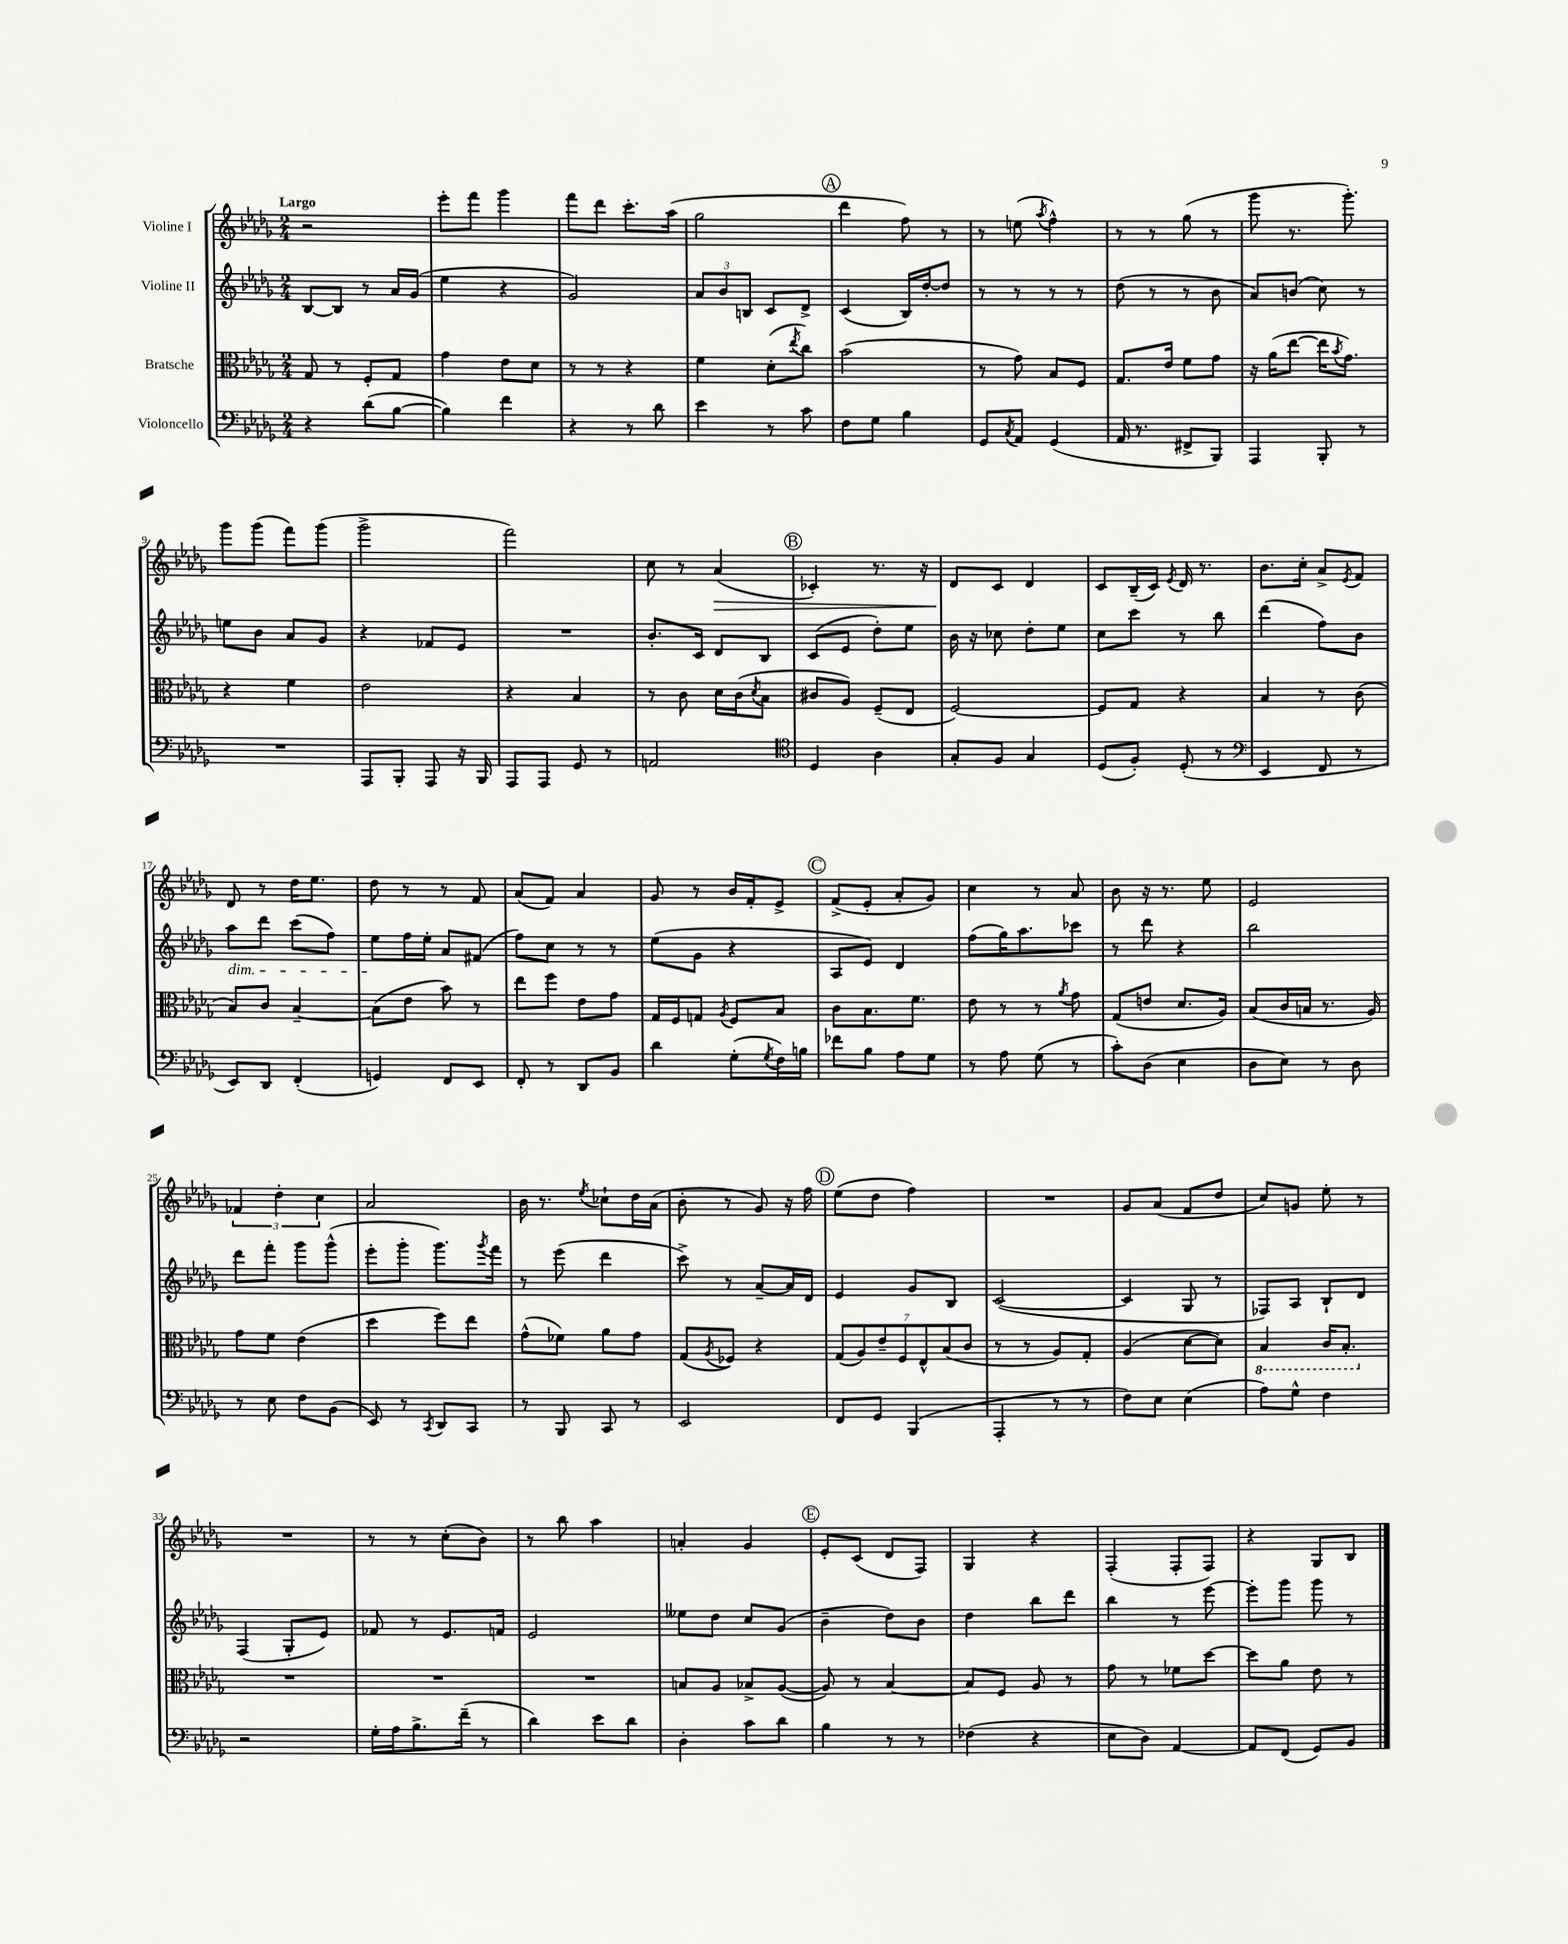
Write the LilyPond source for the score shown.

<<
\new StaffGroup <<
\new Staff = "s0" \with { instrumentName = "Violine I" } {
    \clef treble \key des \major \numericTimeSignature \time 2/4 \tempo "Largo"
    r2 |
    ees'''8-. f'''8 ges'''4 |
    f'''8 des'''8 c'''8.-. aes''16( |
    ges''2 |
    \mark \markup { \circle "A" } des'''4 f''8) r8 |
    r8 e''8( \acciaccatura { aes''8 } f''4-^) |
    r8 r8 ges''8( r8 |
    ges'''8 r8. ges'''8.-.) |
    ges'''8 ges'''8( f'''8) ges'''8( |
    ges'''2-> |
    f'''2) |
    c''8 r8 aes'4\>( |
    \mark \markup { \circle "B" } ces'4-.) r8. r16 |
    des'8\! c'8 des'4 |
    c'8 bes16--( c'16) \acciaccatura { ees'8 } des'16 r8. |
    bes'8. c''16-. aes'8-> \acciaccatura { ees'8 } f'8 |
    des'8 r8 des''16 ees''8. |
    des''8 r8 r8 f'8 |
    aes'8( f'8) aes'4 |
    ges'8 r8 bes'16 f'16-. ees'8-> |
    \mark \markup { \circle "C" } f'8->( ees'8-. aes'8-. ges'8) |
    c''4 r8 aes'8 |
    bes'8 r16 r8. ees''8 |
    ees'2 |
    \tuplet 3/2 { fes'4 des''4-. c''4 } |
    aes'2 |
    bes'16 r8. \acciaccatura { ees''8 } ces''8-! des''16 aes'16( |
    bes'8-. r8 ges'8) r16 f''16 |
    \mark \markup { \circle "D" } ees''8( des''8 f''4) |
    R2 |
    ges'8 aes'8( f'8 des''8 |
    c''8) g'8 ees''8-. r8 |
    R2 |
    r8 r8 c''8-.( bes'8) |
    r8 bes''8 aes''4 |
    a'4-. ges'4 |
    \mark \markup { \circle "E" } ees'8-. c'8( des'8 f8) |
    ges4 r4 |
    f4-.( f8-. f8) |
    r4 ges8 bes8 \bar "|." |
}
\new Staff = "s1" \with { instrumentName = "Violine II" } {
    \clef treble \key des \major \numericTimeSignature \time 2/4
    bes8~ bes8 r8 aes'16 ges'16( |
    ees''4 r4 |
    ges'2) |
    \tuplet 3/2 { aes'8 bes'8 b8 } c'8 des'8-> |
    \mark \markup { \circle "A" } c'4( bes16) des''16~-. des''8 |
    r8 r8 r8 r8 |
    des''8( r8 r8 bes'8 |
    aes'8) b'8( c''8) r8 |
    e''8 bes'8 aes'8 ges'8 |
    r4 fes'8 ees'8 |
    R2 |
    bes'8.-. c'16 des'8 bes8 |
    \mark \markup { \circle "B" } c'8( ees'8 des''8-.) ees''8 |
    bes'16 r16 ces''8 des''8-. ees''8 |
    c''8 c'''8 r8 bes''8 |
    des'''4( f''8) bes'8 |
    aes''8\dim des'''8 c'''8( f''8) |
    ees''8\! f''16 ees''16-. aes'8 fis'8( |
    f''8) c''8 r8 r8 |
    ees''8( ges'8 r4 |
    \mark \markup { \circle "C" } aes8 ees'8) des'4 |
    f''8( ges''16) aes''8. ces'''8 |
    r8 des'''8 r4 |
    bes''2 |
    des'''8 f'''8-. ges'''8 ges'''8-^( |
    ees'''8-. ges'''8-. ges'''8.) \acciaccatura { ges'''8 } f'''16 |
    r8 ees'''8( des'''4 |
    c'''8->) r8 aes'8~-- aes'16 des'16 |
    \mark \markup { \circle "D" } ees'4 ges'8 bes8 |
    c'2~( |
    c'4 ges8 r8 |
    fes8) aes8 bes8-! des'8 |
    f4( ges8-. ees'8) |
    fes'8 r8 ees'8. f'16 |
    ees'2 |
    eeses''8 des''8 c''8 ges'8( |
    \mark \markup { \circle "E" } bes'4-- des''8) bes'8 |
    des''4 bes''8 des'''8 |
    bes''4 r8 ees'''8~ |
    ees'''8-. ges'''8 ges'''8 r8 \bar "|." |
}
\new Staff = "s2" \with { instrumentName = "Bratsche" } {
    \clef alto \key des \major \numericTimeSignature \time 2/4
    ges8 r8 f8-. ges8 |
    ges'4 ees'8 des'8 |
    r8 r8 r4 |
    f'4 des'8-.( \acciaccatura { ees''8 } c''8) |
    \mark \markup { \circle "A" } bes'2( |
    r8 ges'8) bes8 f8 |
    ges8. ees'16 f'8 ges'8 |
    r16 aes'16( ees''8~ ees''16 \acciaccatura { bes'8 } ges'8.) |
    r4 f'4 |
    ees'2 |
    r4 bes4 |
    r8 c'8 des'16 c'16( \acciaccatura { des'8 } bes8 |
    \mark \markup { \circle "B" } cis'8 aes8) f8--( ees8 |
    f2~) |
    f8 ges8 r4 |
    bes4 r8 c'8( |
    bes8) c'8 bes4~-- |
    bes8( ees'8 bes'8) r8 |
    ees''8 f''8 ees'8 ges'8 |
    ges16 f16 g8 \acciaccatura { aes8 } f8 bes8 |
    \mark \markup { \circle "C" } c'8 bes8. f'8. |
    ees'8 r8 r8 \acciaccatura { aes'8 } ges'8 |
    ges8( e'8 des'8. aes16) |
    bes8( c'16 b16 r8. aes16) |
    ges'8 f'8 ees'4( |
    des''4 f''8) ees''8 |
    ges'8-^( fes'8) aes'8 ges'8 |
    ges8( \acciaccatura { aes8 } fes8) r4 |
    \mark \markup { \circle "D" } \tuplet 7/4 { ges8( aes8) ees'8-- f8 ees8-^ bes8( c'8 } |
    r8 r8 aes8) ges8-. |
    aes4( des'8~ des'8) |
    \ottava #-1 bes,4 c16 bes,8.-. \ottava #0 |
    R2 |
    R2 |
    R2 |
    b8 aes8 bes8-> aes8~( |
    \mark \markup { \circle "E" } aes8) r8 bes4~ |
    bes8 f8 aes8 r8 |
    ges'8 r8 fes'8 des''8~ |
    des''8 aes'8 ees'8 r8 \bar "|." |
}
\new Staff = "s3" \with { instrumentName = "Violoncello" } {
    \clef bass \key des \major \numericTimeSignature \time 2/4
    r4 des'8( bes8~ |
    bes4) f'4 |
    r4 r8 des'8 |
    ees'4 r8 c'8 |
    \mark \markup { \circle "A" } f8 ges8 bes4 |
    ges,8 \acciaccatura { c8 } aes,8 ges,4( |
    aes,16 r8. fis,8-> bes,,8) |
    aes,,4 bes,,8-. r8 |
    R2 |
    aes,,8 bes,,8-. aes,,8 r16 bes,,16 |
    aes,,8 aes,,8 ges,8 r8 |
    a,2 |
    \mark \markup { \circle "B" } \clef tenor des4 aes4 |
    ges8-. f8 ges4 |
    des8( f8-.) des8-.( r8 |
    \clef bass ees,4 f,8 r8 |
    ees,8) des,8 f,4-.( |
    g,4) f,8 ees,8 |
    f,8-. r8 des,8 bes,8 |
    des'4 ges8-.( \acciaccatura { ges8 } f16) b16 |
    \mark \markup { \circle "C" } fes'8 bes8 aes8 ges8 |
    r8 aes8 ges8( r8 |
    c'8-.) des8( ees4 |
    des8 ees8) r8 des8 |
    r8 ees8 f8 bes,8( |
    ees,8) r8 \acciaccatura { c,8 } des,8 c,8 |
    r8 bes,,8 c,8 r8 |
    ees,2 |
    \mark \markup { \circle "D" } f,8 ges,8 bes,,4( |
    aes,,4-. r8 r8 |
    f8) ees8 ees4( |
    aes8) ges8-^ f4 |
    r2 |
    ges16-. aes16 bes8.-> f'16--( r8 |
    des'4) ees'8 des'8 |
    des4-. c'8 des'8 |
    \mark \markup { \circle "E" } bes4 r8 r8 |
    fes4( r4 |
    ees8 des8) aes,4~ |
    aes,8 f,8( ges,8) bes,8 \bar "|." |
}
>>
>>
